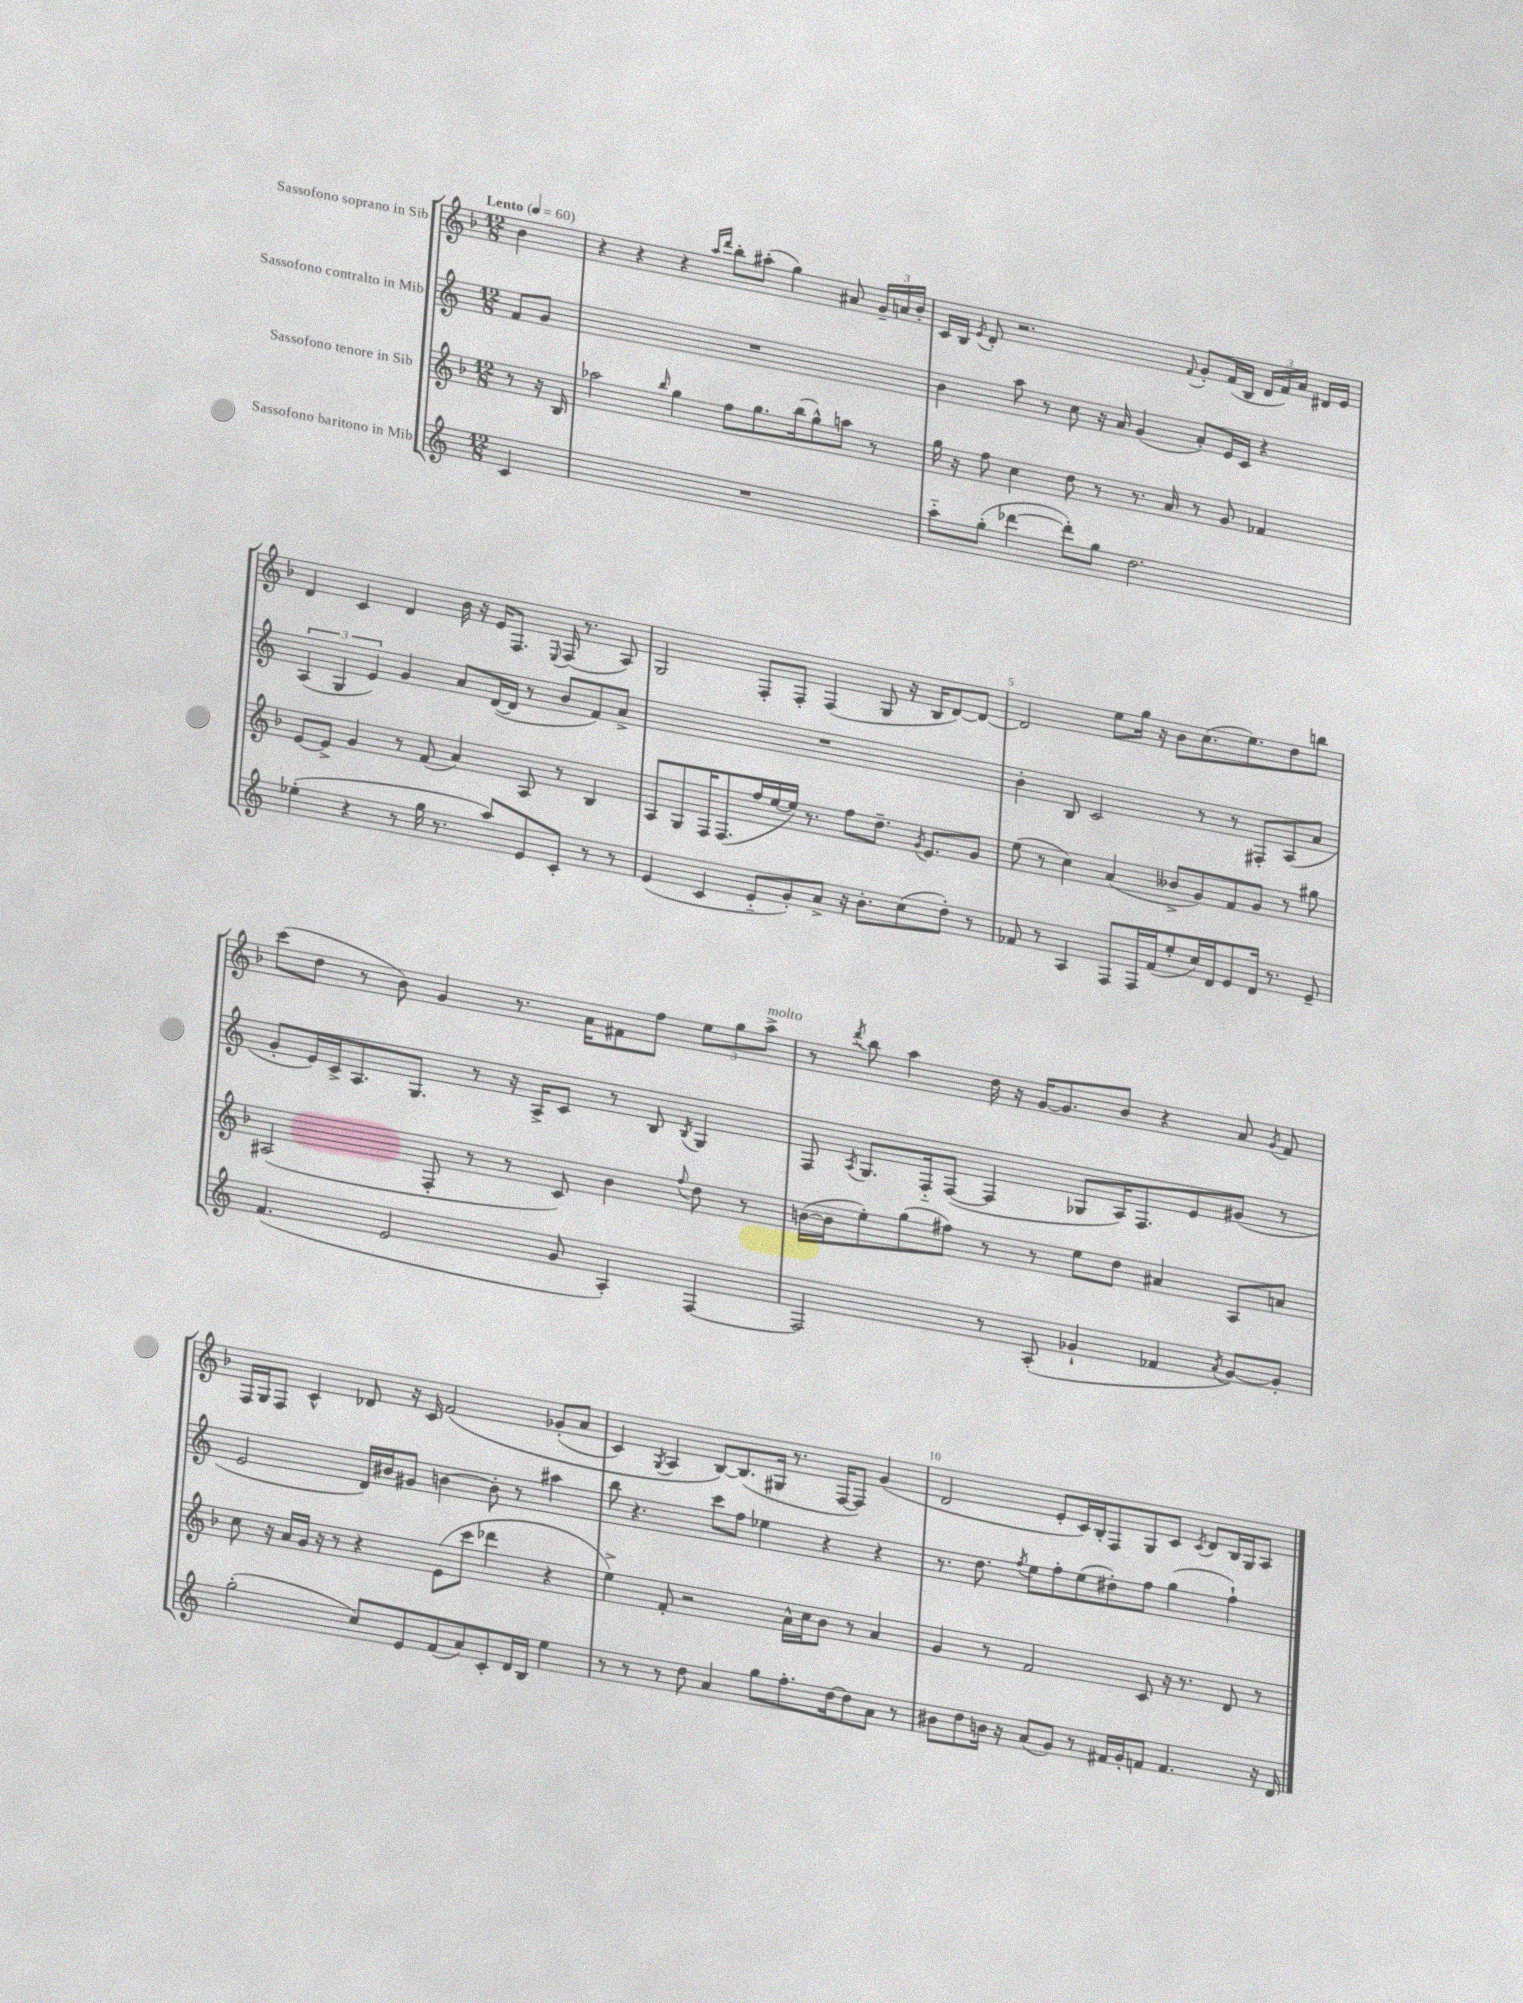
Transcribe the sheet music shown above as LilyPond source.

<<
\new StaffGroup <<
\new Staff = "s0" \with { instrumentName = "Sassofono soprano in Sib" } {
    \clef treble \key f \major \numericTimeSignature \time 12/8 \partial 4 \tempo "Lento" 4 = 60
    \autoBeamOff bes'4 |
    r4 r4 r4 \grace { a''16[ d'''16] } bes''8[-. ais''8]-.( g''4) ais'8 \tuplet 3/2 { g'16[-- a'16 bes'16]-. } |
    c'16[ bes16] \acciaccatura { e'8 } d'8-. r2. \appoggiatura { f'8 } g'8[-. f'16( bes16] \tuplet 3/2 { d'16[ f'16) a'16] } dis'16[ e'16] |
    d'4 c'4 d'4 bes'16 r16 e'16[ f8.] \appoggiatura { e8 } f16( r8. a8) |
    g2 f8[-. f8]-. f4( g8 r16 bes16[ d'8~) d'8]~ |
    d'2 e''8[ g''16] r16 bes'8[ c''8.( e''8.) d''8 b''8] |
    c'''8[( d''8] r8 bes'8) g'4 r8. a'16[ fis'8 f''8] \tuplet 3/2 { e''8[ g''8 a''8]->^\markup { \italic "molto" } } |
    r8 \acciaccatura { d'''8 } bes''8 a''4 d''16 r16 g'16[~ g'8. bes'8] r4 a'8 \acciaccatura { g'8 } f'8 |
    f16[ g16 f8] c'4-^ des'8 r16 c'16 f'2\( ges'8[-.( a'8] |
    c'4) \acciaccatura { g8 } a4 bes8[~\) bes8.( gis16] r8. f16[~ f8]) g'4( |
    d'2 e'8[-. c'16) bes16-. f8 g8 c'8] \acciaccatura { c'8 } d'8[ bes16 g16 a8] \bar "|." |
}
\new Staff = "s1" \with { instrumentName = "Sassofono contralto in Mib" } {
    \clef treble \key c \major \numericTimeSignature \time 12/8 \partial 4
    \autoBeamOff f'8[ g'8] |
    R1. |
    b'4 a''8 r8 c''8 r16 a'16 g'4( a'8[-.) e'16 c'16] r4 |
    \tuplet 3/2 { a4( g4 e'4) } g'4 a'8[ d'16~( d'16] r8 b'8[ f'8) a'8]-> |
    R1. |
    b'4-. b8 c'2 r8 r8 fis8[-. a8( a'8] |
    g'8[-. e'16) c'16-> a8. g8.] r8 r16 a16[-> c'8] r8 b8 \acciaccatura { b8 } g4 |
    f8 \acciaccatura { a8 } g8.[ f16-_ f8]~( f4 ges8[ a16) f8. e'8 gis'8]( r8 |
    e'2 d'16[) bis'16 gis'8] b'4~ b'8-. r8 ais''4 |
    b''8 r4. c'''8[ f''8] ees''4 r4 r4 |
    r8. d''8. \acciaccatura { f''8 } e''8[ f''8-. e''8( dis''8-.) f''8] g''4( f''4-!) \bar "|." |
}
\new Staff = "s2" \with { instrumentName = "Sassofono tenore in Sib" } {
    \clef treble \key f \major \numericTimeSignature \time 12/8 \partial 4
    \autoBeamOff r8 r16 bes16 |
    aes''2 \grace { bes''16 } g''4 f''8[ g''8. bes''16( g''8-^) a''8] r8 |
    g''16 r16 f''8 c''4 d''8 r8 r8. a'16 r8 g'8 fes'4 |
    e'8[~ e'8]-> g'4 r8 f'8( a'4) a8 r8 bes4 |
    a8[ g8 f16 f8.( f''16 e''16~ e''16]) r8. f''8[ d''8.]-- \acciaccatura { g'8 } e'8.[ g'8] |
    e''8( r8 c''4) a'4( beses'8[-> g'8) f'8 g'8] r8 gis''8 |
    ais2( f8-. r8 r8 c'8) bes'4 \appoggiatura { f''8 } d''8 r8 |
    b'16[~( b'16 e''8-.) g''8( fis''8]) r8 r8 e''8[ d''8] ais'4 a8[ a'8] |
    c''8 r16 a'16[ g'16] r16 r8 r4 e'8[( c'''8] des'''4 r4 |
    e''4->) f'8-. r2 a'16[-^ c''16 bes'8] r8 a'4 |
    g'4 r8 f'2 c'8 r16 r8. d'8 r8 \bar "|." |
}
\new Staff = "s3" \with { instrumentName = "Sassofono baritono in Mib" } {
    \clef treble \key c \major \numericTimeSignature \time 12/8 \partial 4
    \autoBeamOff c'4 |
    R1. |
    a''8[-_ g''8]-.( des'''4~ des'''8[-.) g''8] d''2. |
    ees''4-.( r4 r8 g''16 r8. a''8[) e'8 c'8]-. r8 r8 |
    e'4( c'4 e'8[-_ g'8-.) a'8]-> r16 b'8.[-. c''8( d''8]-.) r8 |
    fes'8 r8 a4 f8[ f16 fes'16( e''8-. c''16) d'16 e'8 d'16] r8. e'8-- |
    f'4.( e'2 g'8 a4-.) f4~ |
    f2 r8 a8-.( ges'4-! fes'4 \acciaccatura { a'8 } ges'8[~) ges'8]-. |
    g''2-.( c''8[) e'8 f'8( a'8) c'8-. d'16 b16] e''4 |
    r8 r8 r8 d''8 a'4 g''8[ f''8.-. d''16~ d''8 a'8] r8 |
    bis'8[ d''8 b'16] r16 a'8[( g'8]) r8 fis'16[ g'16-. f'8] f'4. r16 d'16 \bar "|." |
}
>>
>>
\layout { \context { \Score \override BarNumber.break-visibility = ##(#f #t #t) barNumberVisibility = #(every-nth-bar-number-visible 5) } }
